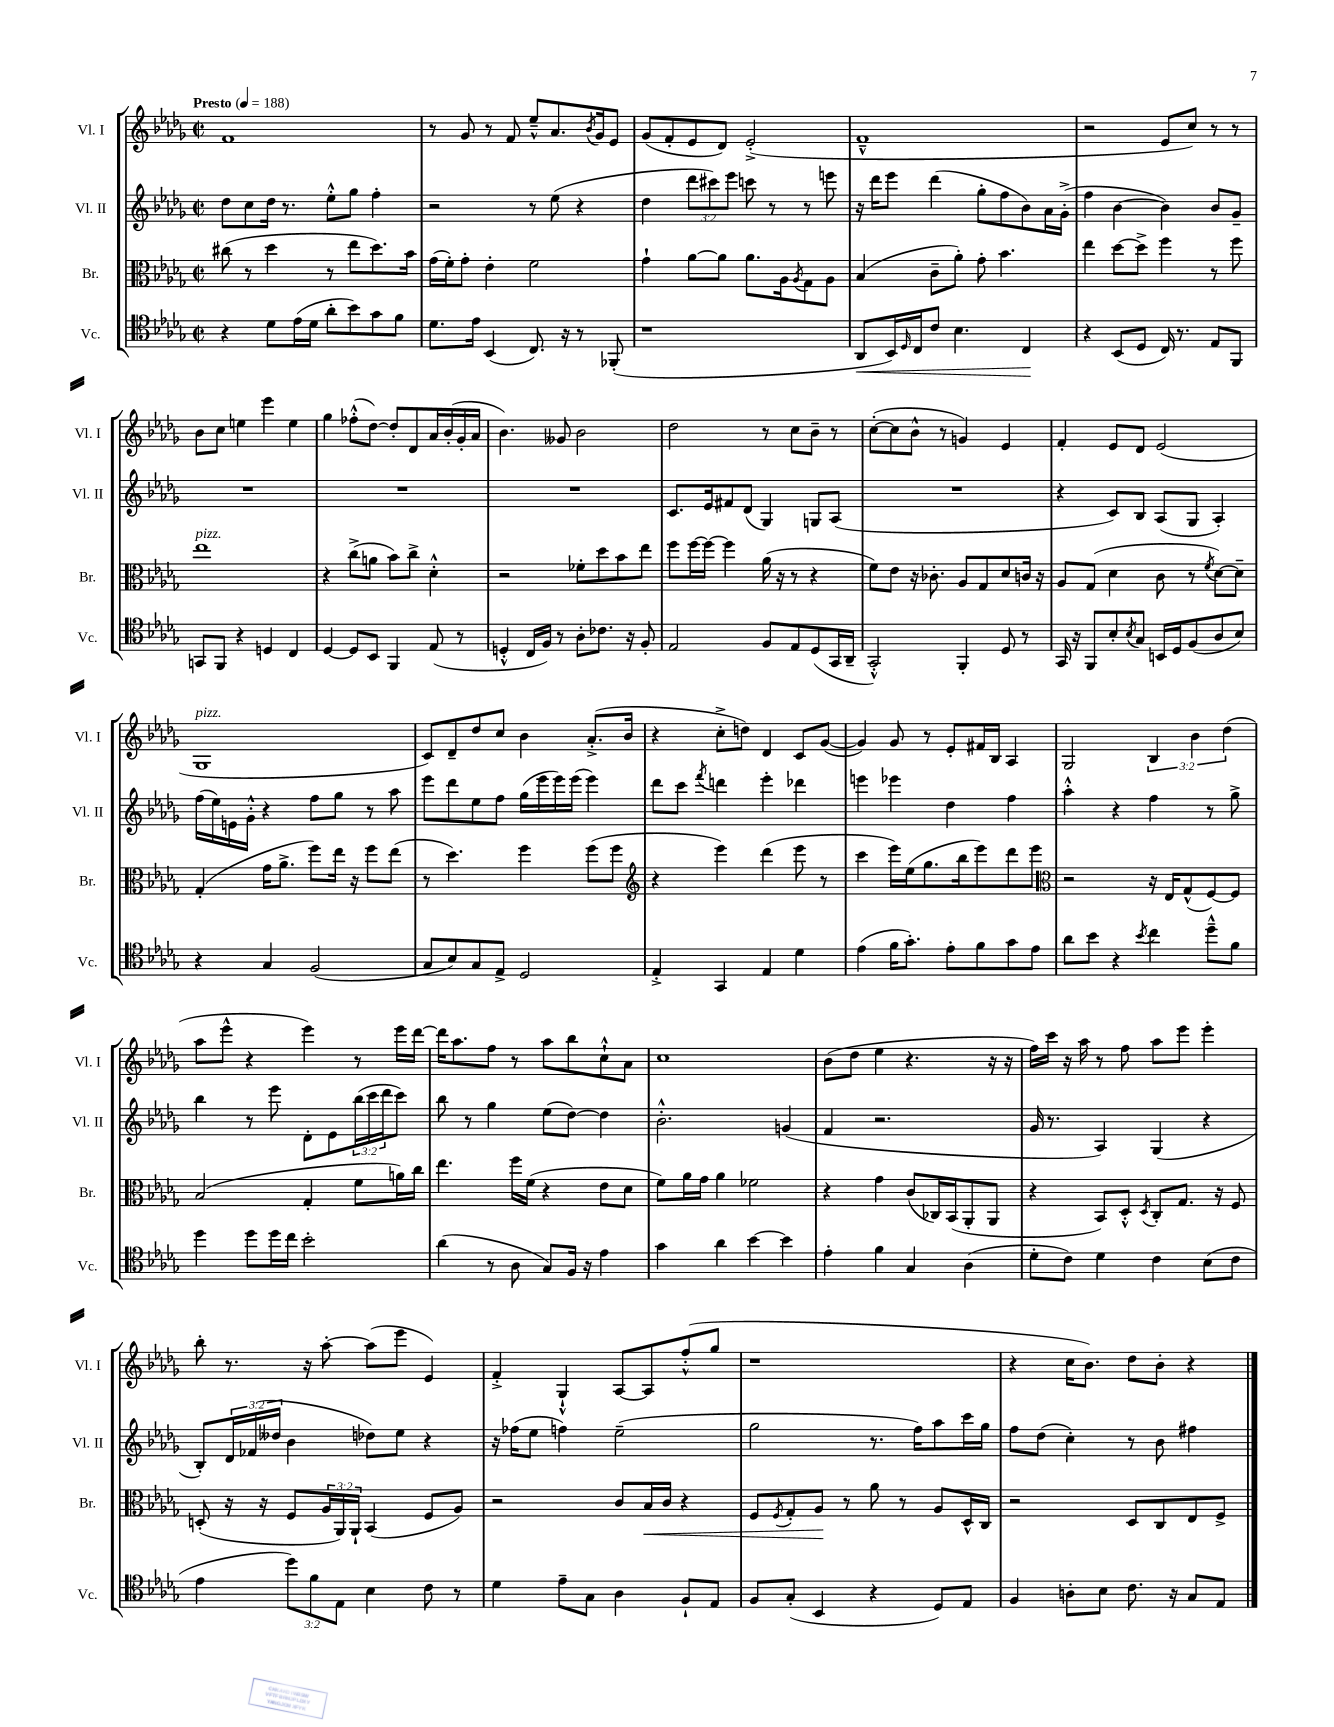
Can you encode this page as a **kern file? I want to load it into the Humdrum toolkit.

**kern	**dynam	**kern	**dynam	**kern	**kern
*part4	*part4	*part3	*part3	*part2	*part1
*staff4	*staff4	*staff3	*staff3	*staff2	*staff1
*I"Vc.	*	*I"Br.	*	*I"Vl. II	*I"Vl. I
*I'Vc.	*	*I'Br.	*	*I'Vl. II	*I'Vl. I
*clefC4	*	*clefC3	*	*clefG2	*clefG2
*k[b-e-a-d-g-]	*	*k[b-e-a-d-g-]	*	*k[b-e-a-d-g-]	*k[b-e-a-d-g-]
*M2/2	*	*M2/2	*	*M2/2	*M2/2
*met(c|)	*	*met(c|)	*	*met(c|)	*met(c|)
*MM188	*	*MM188	*	*MM188	*MM188
=1	=1	=1	=1	=1	=1
!	!	!	!	!	!LO:TX:a:B:t=Presto
4r	.	(8cc#X\	.	8dd-\L	1f
.	.	8r	.	8cc\	.
8d-\L	.	4dd-\	.	16dd-\Jk	.
.	.	.	.	8.r	.
(16e-\L	.	.	.	.	.
16d-\JJ	.	.	.	.	.
8a-'\L	.	8r	.	8ee-'^^\L	.
8b-\)	.	8ee-\L	.	8gg-\J	.
8g-\	.	8.dd-\)	.	4ff'\	.
8f\J	.	.	.	.	.
.	.	16b-\Jk	.	.	.
=2	=2	=2	=2	=2	=2
8.d-\L	.	(16g-\LL	.	2r	8r
.	.	16f'\J)	.	.	.
.	.	8g-'\J	.	.	8g-/
16e-\Jk	.	.	.	.	.
(4BB-/	.	4e-'\	.	.	8r
.	.	.	.	.	8f/
8.C/)	.	2f\	.	8r	8ee-~^^/L
.	.	.	.	(8ee-\	8.a-/
16r	.	.	.	.	.
8r	.	.	.	4r	.
.	.	.	.	.	8qb-/
.	.	.	.	.	16g-/k
(8FF-X'/	.	.	.	.	8e-/J
=3	=3	=3	=3	=3	=3
1r	.	4g-`\	.	4dd-\	(8g-/L
.	.	.	.	.	8f'/
.	.	[8a-\L	.	12ddd-\L	8e-/
.	.	.	.	12ccc#X\)	.
.	.	8a-\J]	.	.	8d-/J)
.	.	.	.	12eee-\J	.
.	.	8.a-\L	.	8cccn\	(2e-'^/
.	.	.	.	8r	.
.	.	16A-\k	.	.	.
.	.	8qA-/	.	.	.
.	.	8G-\	.	8r	.
.	.	8A-\J	.	8eeen\	.
=4	=4	=4	=4	=4	=4
!	!LO:HP:b	!	!	!	!
8AA-/L	<	(4B-/	.	16r	1f~^^
.	.	.	.	16ddd-\KL	.
16BB-/L)	.	.	.	8eee-\J	.
16qqD-/	.	.	.	.	.
16C/J	.	.	.	.	.
8c/J	.	8c~\L	.	(4ddd-\	.
4.B-\	.	8a-'\J)	.	.	.
.	.	8g-'\	.	8gg-'\L	.
.	.	4.b-\	.	8ff\	.
4C/	.	.	.	8b-\)	.
.	.	.	.	16a-\L	.
.	.	.	.	(16g-'^\JJ	.
.	[	.	.	.	.
=5	=5	=5	=5	=5	=5
4r	.	4ee-\	.	4ff\	2r
(8BB-/L	.	[8dd-\L	.	[4b-\	.
8D-/J	.	8dd-^\J]	.	.	.
16C/)	.	4ff\	.	4b-\])	8e-/L
8.r	.	.	.	.	.
.	.	.	.	.	8cc/J)
8E-/L	.	8r	.	8b-/L	8r
8FF/J	.	8ff\	.	8g-~/J	8r
!!LO:LB:g=z
=6	=6	=6	=6	=6	=6
!	!	!LO:TX:a:i:t=pizz.	!	!	!
8GGn/L	.	1ee-	.	1r	8b-\L
8FF/J	.	.	.	.	8cc\J
4r	.	.	.	.	4een\
4Dn/	.	.	.	.	4eee-\
4C/	.	.	.	.	4ee\
=7	=7	=7	=7	=7	=7
[4D-/	.	4r	.	1r	4gg-\
8D-/L]	.	(8cc^\L	.	.	(8ff-X'^^\L
8BB-/J	.	8an\J	.	.	[8dd-\J)
4FF/	.	8b-\L)	.	.	8dd-'/L]
.	.	8cc^\J	.	.	8d-/
(8E-/	.	4d-'^^\	.	.	16a-/L
.	.	.	.	.	(16b-'/
8r	.	.	.	.	16g-'/
.	.	.	.	.	16a-/JJ
=8	=8	=8	=8	=8	=8
4Dn'^^/	.	2r	.	1r	4.b-\)
16C/LL	.	.	.	.	.
16F/JJ)	.	.	.	.	.
8r	.	.	.	.	8g--X/
8A-'\L	.	8f-X'\L	.	.	2b-\
8.c-X\J	.	8dd-\	.	.	.
.	.	8b-\	.	.	.
16r	.	.	.	.	.
8F'/	.	8ee-\J	.	.	.
=9	=9	=9	=9	=9	=9
2E-/	.	8ff\L	.	8.c/L	2dd-\
.	.	[16ff\L	.	.	.
.	.	16ff\JJ_	.	16e-/k	.
.	.	4ff\]	.	8f#X/	.
.	.	.	.	(8d-/J	.
8F/L	.	(16a-\	.	4G-/)	8r
.	.	16r	.	.	.
8E-/	.	8r	.	.	8cc\L
(8D-/	.	4r	.	8Gn/L	8b-~\J
16GG-/L	.	.	.	(8A-/J	8r
16AA-~/JJ	.	.	.	.	.
=10	=10	=10	=10	=10	=10
2GG-'^^/)	.	8f\L)	.	1r	([8cc'\L
.	.	8e-\J	.	.	8cc\]
.	.	16r	.	.	8b-^^\J
.	.	8.c-X'\	.	.	.
.	.	.	.	.	8r
4FF'/	.	8A-/L	.	.	4gn/)
.	.	8G-/	.	.	.
8D-/	.	8d-/	.	.	4e-/
8r	.	16cn/Jk	.	.	.
.	.	16r	.	.	.
=11	=11	=11	=11	=11	=11
16GG-/	.	8A-/L	.	4r	4f'/
16r	.	.	.	.	.
8FF/L	.	(8G-/J	.	.	.
8B-'/	.	4d-\	.	8c/L)	8e-/L
8qB-/	.	.	.	.	.
8G-/J	.	.	.	8B-/J	8d-/J
16BBn/LL	.	8c\	.	(8A-/L	(2e-/
16D-/J	.	.	.	.	.
(8F/	.	8r	.	8G-/J	.
.	.	8qf/	.	.	.
8A-/	.	[8d-\L)	.	4A-'/)	.
8B-/J)	.	8d-~\J]	.	.	.
!!LO:LB:g=z
=12	=12	=12	=12	=12	=12
!	!	!	!	!	!LO:TX:a:i:t=pizz.
4r	.	(4G-'/	.	(16ff\LL	1G-
.	.	.	.	16ee-\)	.
.	.	.	.	16en\	.
.	.	.	.	16g-'^^\JJ	.
4G-/	.	16g-\KL	.	4r	.
.	.	8.a-^\J	.	.	.
(2F/	.	8ff\L)	.	8ff\L	.
.	.	16ee-\Jk	.	8gg-\J	.
.	.	16r	.	.	.
.	.	8ff\L	.	8r	.
.	.	(8ee-\J	.	8aa-\	.
=13	=13	=13	=13	=13	=13
8G-/L	.	8r	.	8eee-\L	8c/L)
8B-/)	.	4.dd-\)	.	8ddd-\	8d-~/
8G-/	.	.	.	8ee-\	8dd-/
8E-^/J	.	.	.	8ff\J	8cc/J
2D-/	.	4ff\	.	(16gg-\LL	4b-\
.	.	.	.	16eee-\	.
.	.	.	.	16eee-\)	.
.	.	.	.	(16eee-\JJ	.
.	.	(8ff\L	.	4eee-\)	(8.a-'^/L
.	.	8ff\J	.	.	.
.	.	.	.	.	16b-/Jk
=14	=14	=14	=14	=14	=14
*	*	*clefG2	*	*	*
4E-'^/	.	4r	.	8ddd-\L	4r
.	.	.	.	8ccc\J	.
.	.	.	.	8qfff/	.
4GG-/	.	4eee-\)	.	4dddn\	8cc'^\L
.	.	.	.	.	8ddn\J)
4E-/	.	(4ddd-\	.	4eee-'\	4d-/
4d-\	.	8eee-\	.	4ddd-X\	8c/L
.	.	8r	.	.	([8g-/J
=15	=15	=15	=15	=15	=15
(4e-\	.	4ccc\	.	4eeen\	4g-/])
16f\KL	.	16eee-\LL)	.	4eee-X\	8g-/
8.g-'\J)	.	(16ee-\J	.	.	.
.	.	8.gg-\	.	.	8r
8e-'\L	.	.	.	4dd-\	8e-'/L
.	.	16bb-\k	.	.	.
8f\	.	8eee-\)	.	.	16f#X/L
.	.	.	.	.	16B-/JJ
8g-\	.	8ddd-\	.	4ff\	4A-/
8e-\J	.	8eee-\J	.	.	.
=16	=16	=16	=16	=16	=16
*	*	*clefC3	*	*	*
8a-\L	.	2r	.	4aa-'^^\	2G-/
8b-\J	.	.	.	.	.
4r	.	.	.	4r	.
8qb-/	.	.	.	.	.
4cc\	.	16r	.	4ff\	6B-/
.	.	16E-/KL	.	.	.
.	.	(8G-^^/	.	.	.
.	.	.	.	.	6b-\
8dd-~^^\L	.	[8F/)	.	8r	.
.	.	.	.	.	(6dd-\
8f\J	.	8F/J]	.	8gg-^\	.
!!LO:LB:g=z
=17	=17	=17	=17	=17	=17
4dd-\	.	(2B-/	.	4bb-\	8aa-\L
.	.	.	.	.	8eee-^^\J
8dd-\L	.	.	.	8r	4r
16dd-\L	.	.	.	8eee-\	.
16cc\JJ	.	.	.	.	.
2b-'\	.	4G-'/	.	8d-'\L	4eee-\)
.	.	.	.	8e-\	.
.	.	8f\L	.	(24bb-\L	8r
.	.	.	.	24ccc\	.
.	.	.	.	24ddd-\J	.
.	.	16an\L)	.	8ccc\J)	16eee-\LL
.	.	16cc\JJ	.	.	[16ddd-\JJ
=18	=18	=18	=18	=18	=18
(4a-\	.	4.ee-\	.	8bb-\	16ddd-\KL]
.	.	.	.	.	8.aa-\
.	.	.	.	8r	.
8r	.	.	.	4gg-\	8ff\J
8A-\	.	16ff\LL	.	.	8r
.	.	(16f\JJ	.	.	.
8G-/L)	.	4r	.	(8ee-\L	8aa-\L
16F/Jk	.	.	.	[8dd-\J)	8bb-\
16r	.	.	.	.	.
4e-\	.	8e-\L	.	4dd-\]	8cc`^^\
.	.	8d-\J	.	.	8a-\J
=19	=19	=19	=19	=19	=19
4g-\	.	8f\L)	.	2.b-'^^\	1cc
.	.	16a-\L	.	.	.
.	.	16g-\JJ	.	.	.
4a-\	.	4a-\	.	.	.
[4b-\	.	2f-X\	.	.	.
4b-\]	.	.	.	(4gn/	.
=20	=20	=20	=20	=20	=20
4e-'\	.	4r	.	4f/	(8b-\L
.	.	.	.	.	8dd-\J
4f\	.	4g-\	.	2.r	4ee-\
4G-/	.	(8c/L	.	.	4.r
.	.	16C-X/L)	.	.	.
.	.	(16BB-/J	.	.	.
(4A-\	.	8AA-'/	.	.	.
.	.	8AA-/J	.	.	16r
.	.	.	.	.	16r
=21	=21	=21	=21	=21	=21
8d-'\L	.	4r	.	16g-/	16ff\LL)
.	.	.	.	8.r	16ccc\JJ
8c\J)	.	.	.	.	16r
.	.	.	.	.	16aa-\
4d-\	.	8BB-/L)	.	4A-/)	8r
.	.	8D-'^^/J	.	.	8ff\
.	.	8qD-/	.	.	.
4c\	.	8C'/L	.	(4G-/	8aa-\L
.	.	8.G-/J	.	.	8eee-\J
(8B-\L	.	.	.	4r	4eee-'\
.	.	16r	.	.	.
8c\J	.	8F/	.	.	.
!!LO:LB:g=z
=22	=22	=22	=22	=22	=22
4e-\	.	(8Dn'/	.	8B-'/L)	8bb-'\
.	.	16r	.	24d-/L	8.r
.	.	.	.	(24f-X/	.
.	.	16r	.	.	.
.	.	.	.	24dd--X/JJ	.
12dd-\L)	.	8F/L	.	4b-\	.
.	.	.	.	.	16r
12f\	.	.	.	.	.
.	.	24A-/L	.	.	[8aa-'\
12E-\J	.	24AA-/)	.	.	.
.	.	24AA-`/JJ	.	.	.
4B-\	.	(4BB-/	.	8dd-X\L)	(8aa-\L]
.	.	.	.	8ee-\J	8eee-\J
8c\	.	8F/L	.	4r	4e-/)
8r	.	8A-/J)	.	.	.
=23	=23	=23	=23	=23	=23
4d-\	.	2r	.	16r	4f'^/
.	.	.	.	(16ff-X\KL	.
.	.	.	.	8ee-\J	.
8e-~\L	.	.	.	4ffn\)	4G-`^^/
8G-\J	.	.	.	.	.
4A-\	.	8c/L	.	(2ee-~\	[8A-/L
!	!	!	!LO:HP:b	!	!
.	.	16B-/L	<	.	8A-/]
.	.	16c/JJ	.	.	.
8F`/L	.	4r	.	.	(8ff'^^/
8E-/J	.	.	.	.	8gg-/J
=24	=24	=24	=24	=24	=24
8F/L	.	8F/L	.	2gg-\	1r
.	.	8qF/	.	.	.
(8G-'/J	.	8G-'/	.	.	.
4BB-/	.	8A-/J	.	.	.
.	.	8r	[	.	.
4r	.	8a-\	.	8.r	.
.	.	8r	.	.	.
.	.	.	.	16ff\KL)	.
8D-/L)	.	8A-/L	.	8aa-\	.
8E-/J	.	16D-^^/L	.	16ccc\L	.
.	.	16C/JJ	.	16gg-\JJ	.
=25	=25	=25	=25	=25	=25
4F/	.	2r	.	8ff\L	4r
.	.	.	.	(8dd-\J	.
8An'\L	.	.	.	4cc'\)	16cc\KL
.	.	.	.	.	8.b-\J)
8B-\J	.	.	.	.	.
8.c\	.	8D-/L	.	8r	8dd-\L
.	.	8C/	.	8b-\	8b-'\J
16r	.	.	.	.	.
8G-/L	.	8E-/	.	4ff#X\	4r
8E-/J	.	8F^/J	.	.	.
==	==	==	==	==	==
*-	*-	*-	*-	*-	*-
